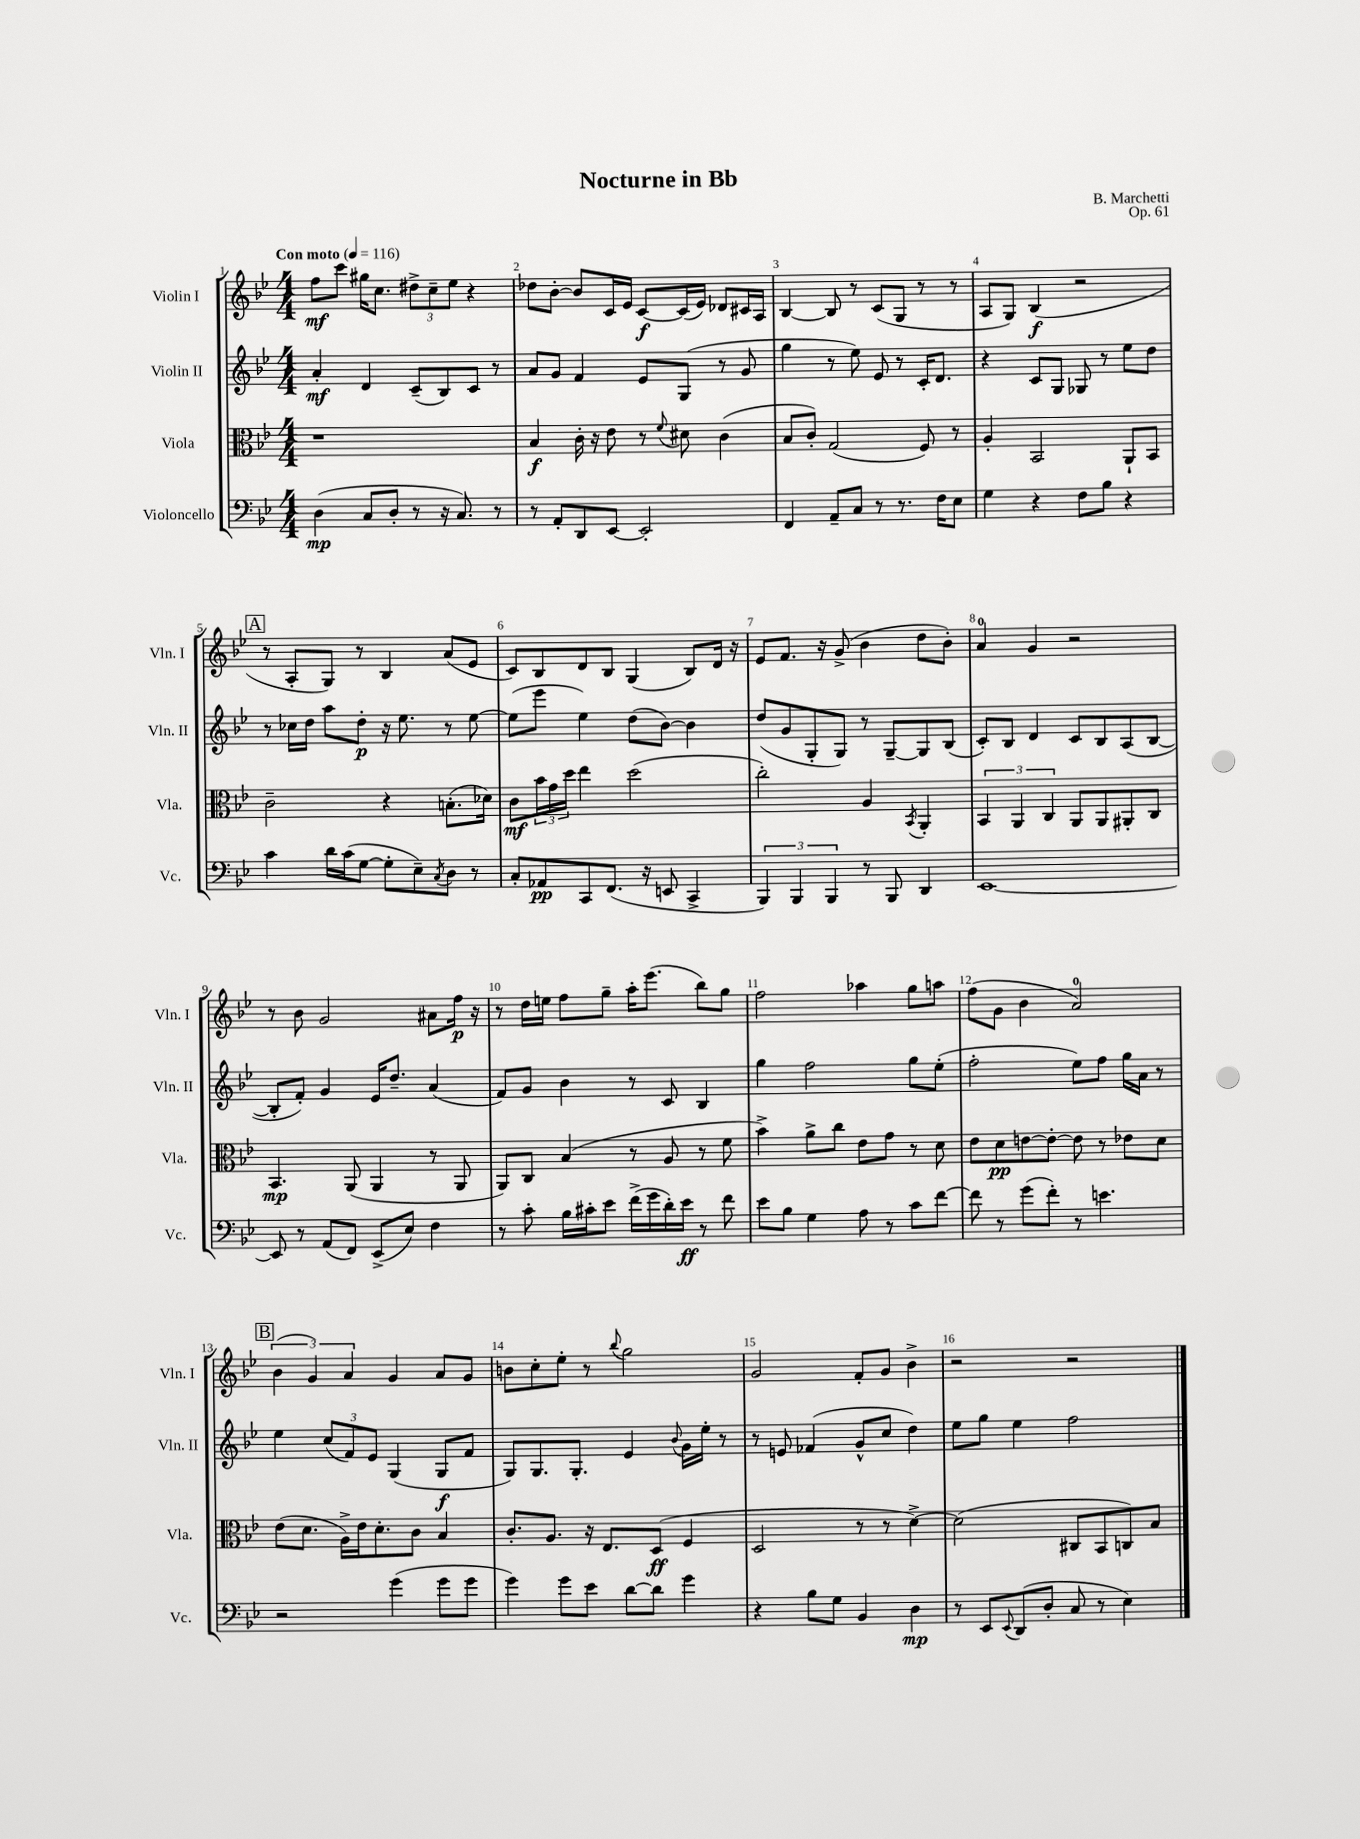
\header { title = "Nocturne in Bb" composer = "B. Marchetti" opus = "Op. 61" }
<<
\new StaffGroup <<
\new Staff = "s0" \with { instrumentName = "Violin I" shortInstrumentName = "Vln. I" } {
    \clef treble \key bes \major \numericTimeSignature \time 4/4 \tempo "Con moto" 4 = 116
    f''8\mf c'''8 gis''16 c''8. \tuplet 3/2 { dis''8-> c''8-- ees''8 } r4 |
    des''8 bes'8~-. bes'8 c'16 ees'16 c'8~\f c'16( ees'16) des'8 cis'16 a16 |
    bes4~ bes8 r8 c'8( g8 r8 r8 |
    a8 g8) bes4\f( r2 |
    \mark \markup { \box "A" } r8 a8-. g8) r8 bes4 a'8( ees'8 |
    c'8) bes8 d'8 bes8 g4( bes8) d'16 r16 |
    ees'8 f'8. r16 g'8->( bes'4 d''8 bes'8-.) |
    a'4-0 g'4 r2 |
    r8 bes'8 g'2 ais'8 f''16\p r16 |
    r8 d''16 e''16 f''8 g''8-- a''16-. ees'''8.( bes''8) g''8 |
    f''2 aes''4 g''8 a''8 |
    f''8( g'8 bes'4 a'2-0) |
    \mark \markup { \box "B" } \tuplet 3/2 { bes'4( g'4) a'4 } g'4 a'8 g'8 |
    b'8 c''8-. ees''8-. r8 \appoggiatura { bes''8 } g''2 |
    g'2 f'8-. g'8 bes'4-> |
    r2 r2 \bar "|." |
}
\new Staff = "s1" \with { instrumentName = "Violin II" shortInstrumentName = "Vln. II" } {
    \clef treble \key bes \major \numericTimeSignature \time 4/4
    a'4-.\mf d'4 c'8--( bes8) c'8 r8 |
    a'8 g'8 f'4 ees'8 g8( r8 g'8 |
    g''4 r8 ees''8) ees'8 r8 c'16-. d'8. |
    r4 c'8 g8 ges8 r8 ees''8 d''8 |
    \mark \markup { \box "A" } r8 ces''16 d''16 a''8 d''8-.\p r16 ees''8. r8 ees''8~ |
    ees''8( ees'''8 ees''4) d''8( bes'8~) bes'4 |
    d''8( g'8 g8-. g8) r8 g8~-- g8 bes8( |
    c'8-.) bes8 d'4 c'8 bes8 a8( bes8~ |
    bes8-. f'8-.) g'4 ees'16 d''8.-- a'4( |
    f'8) g'8 bes'4 r8 c'8 bes4 |
    g''4 f''2 g''8 ees''8-.( |
    f''2-. ees''8) f''8 g''16 a'16 r8 |
    \mark \markup { \box "B" } ees''4 \tuplet 3/2 { c''8( f'8) ees'8 } g4( g8\f f'8 |
    g8) g8. g8.-. ees'4 \appoggiatura { bes'8 } g'16 ees''16-. r8 |
    r8 e'8 fes'4( g'8-^ c''8 d''4) |
    ees''8 g''8 ees''4 f''2 \bar "|." |
}
\new Staff = "s2" \with { instrumentName = "Viola" shortInstrumentName = "Vla." } {
    \clef alto \key bes \major \numericTimeSignature \time 4/4
    r1 |
    bes4\f c'16-. r16 ees'8 r8 \appoggiatura { f'8 } dis'8 c'4( |
    bes8 c'8-.) g2( f8) r8 |
    a4-. bes,2 a,8-! bes,8 |
    \mark \markup { \box "A" } c'2-- r4 b8.-.( des'16) |
    c'8\mf \tuplet 3/2 { bes'16 g'16 d''16 } ees''4 d''2( |
    c''2-.) a4 \acciaccatura { bes,8 } a,4-. |
    \tuplet 3/2 { bes,4 a,4 c4 } a,8 a,8 ais,8-. c8 |
    bes,4.\mp a,8( a,4 r8 a,8 |
    a,8) c8 bes4( r8 a8 r8 f'8 |
    bes'4->) a'8-> c''8 ees'8 g'8 r8 d'8 |
    ees'8 d'8\pp e'8~ e'8~-. e'8 r8 ees'8 d'8 |
    \mark \markup { \box "B" } ees'8( d'8. a16->) ees'16 d'8.-. c'8 bes4 |
    c'8.-. a8. r16 ees8. d8\ff( f4 |
    d2 r8 r8 d'4~->) |
    d'2( cis8 bes,8 c8) bes8 \bar "|." |
}
\new Staff = "s3" \with { instrumentName = "Violoncello" shortInstrumentName = "Vc." } {
    \clef bass \key bes \major \numericTimeSignature \time 4/4
    d4\mp( c8 d8-. r8 r16 c8.) r8 |
    r8 a,8-. d,8 ees,8~ ees,2-. |
    f,4 a,8-- c8 r8 r8. f16 ees8 |
    g4 r4 f8 bes8 r4 |
    \mark \markup { \box "A" } c'4 d'16 c'16( g8~ g8-. ees8--) \acciaccatura { c8 } d8 r8 |
    c8-. aes,8\pp c,8 f,8.( r16 e,8 c,4-> |
    \tuplet 3/2 { bes,,4) bes,,4 bes,,4 } r8 bes,,8 d,4 |
    ees,1~ |
    ees,8 r8 a,8( f,8) ees,8->( ees8) f4 |
    r8 c'8-. bes16 cis'16-. ees'8 f'16->( g'16 d'16-.) ees'16\ff r8 f'8 |
    ees'8 bes8 g4 a8 r8 c'8 f'8~ |
    f'8 r8 g'8( f'8-.) r8 e'4. |
    \mark \markup { \box "B" } r2 g'4( g'8 g'8 |
    g'4) g'8 ees'8 d'8~ d'8 g'4 |
    r4 bes8 g8 bes,4 d4\mp |
    r8 ees,8 \appoggiatura { ees,8 } d,8( d8-. c8 r8 ees4) \bar "|." |
}
>>
>>
\layout { \context { \Score \override BarNumber.break-visibility = ##(#f #t #t) barNumberVisibility = #all-bar-numbers-visible } }
